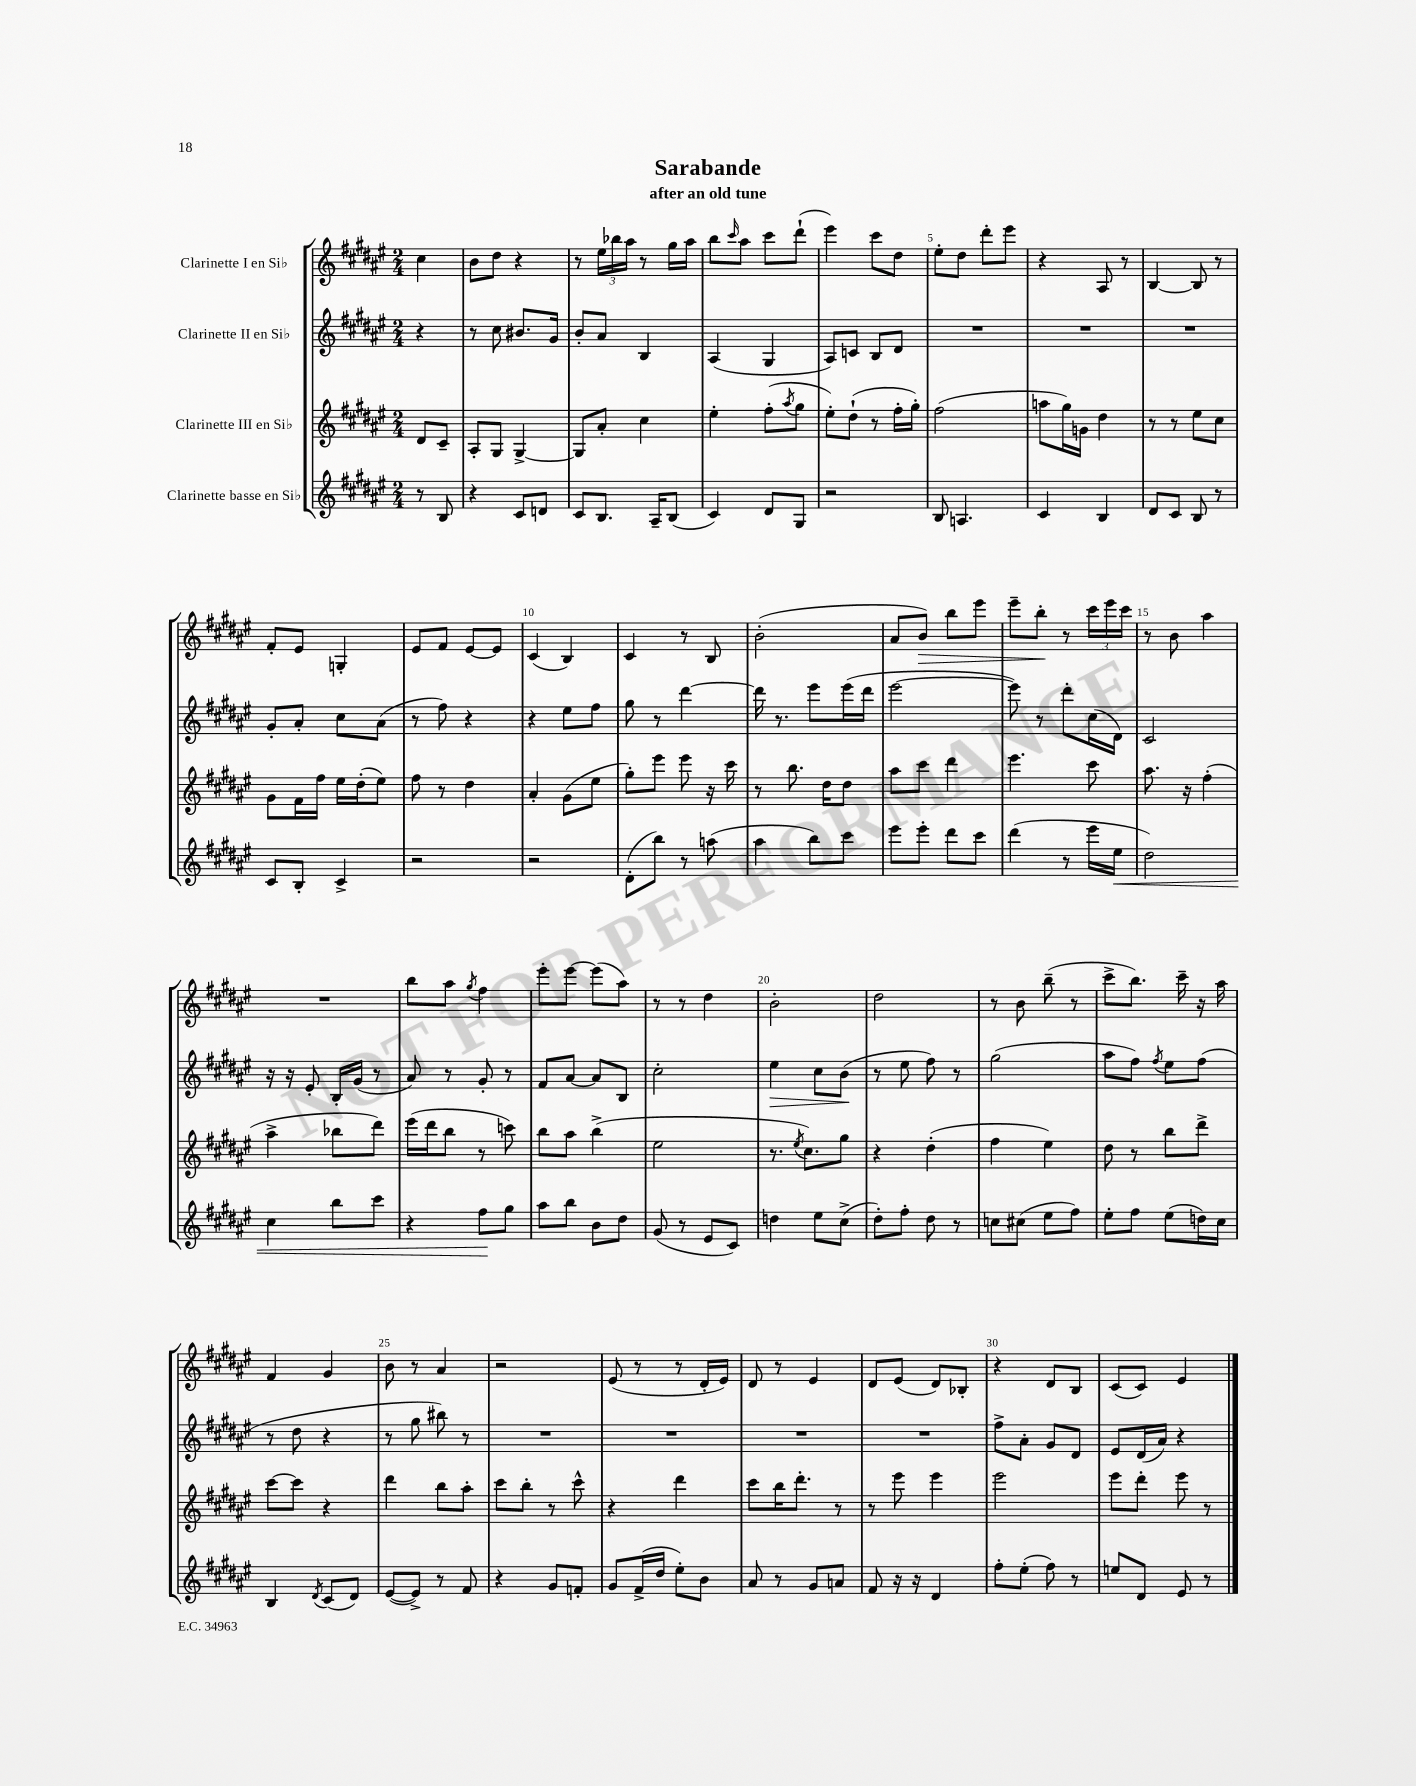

**kern	**dynam	**kern	**kern	**dynam	**kern	**dynam
*part4	*part4	*part3	*part2	*part2	*part1	*part1
*staff4	*staff4	*staff3	*staff2	*staff2	*staff1	*staff1
*I"Clarinette basse en Si♭	*	*I"Clarinette III en Si♭	*I"Clarinette II en Si♭	*	*I"Clarinette I en Si♭	*
*clefG2	*	*clefG2	*clefG2	*	*clefG2	*
*k[f#c#g#d#a#e#]	*	*k[f#c#g#d#a#e#]	*k[f#c#g#d#a#e#]	*	*k[f#c#g#d#a#e#]	*
*M2/4	*	*M2/4	*M2/4	*	*M2/4	*
=	=	=	=	=	=	=
8r	.	8d#/L	4r	.	4cc#\	.
8B/	.	8c#~/J	.	.	.	.
=1	=1	=1	=1	=1	=1	=1
4r	.	8A#'/L	8r	.	8b\L	.
.	.	8G#/J	8cc#\	.	8dd#\J	.
8c#/L	.	[4G#^/	8.b#X/L	.	4r	.
8dn/J	.	.	.	.	.	.
.	.	.	16g#/Jk	.	.	.
=2	=2	=2	=2	=2	=2	=2
8c#/L	.	8G#/L]	8b'/L	.	8r	.
8.B/J	.	8a#'/J	8a#/J	.	24ee#\LL	.
.	.	.	.	.	24bb-X\	.
.	.	.	.	.	24aa#\JJ	.
.	.	4cc#\	4B/	.	8r	.
16A#~/KL	.	.	.	.	.	.
(8B/J	.	.	.	.	16gg#\LL	.
.	.	.	.	.	16aa#\JJ	.
=3	=3	=3	=3	=3	=3	=3
4c#/)	.	4ee#'\	(4A#/	.	8bb\L	.
.	.	.	.	.	16qqccc#/	.
.	.	.	.	.	8aa#\J	.
8d#/L	.	(8ff#'\L	4G#/	.	8ccc#\L	.
.	.	8qaa#/	.	.	.	.
8G#/J	.	8gg#\J	.	.	(8ddd#`\J	.
=4	=4	=4	=4	=4	=4	=4
2r	.	8ee#'\L)	8A#/L)	.	4eee#\)	.
.	.	(8dd#`\J	8cn/J	.	.	.
.	.	8r	8B/L	.	8ccc#\L	.
.	.	16ff#'\LL	8d#/J	.	8dd#\J	.
.	.	16gg#'\JJ)	.	.	.	.
=5	=5	=5	=5	=5	=5	=5
8B/	.	(2ff#\	2r	.	8ee#'\L	.
4.An/	.	.	.	.	8dd#\J	.
.	.	.	.	.	8ddd#'\L	.
.	.	.	.	.	8eee#\J	.
=6	=6	=6	=6	=6	=6	=6
4c#/	.	8aan\L	2r	.	4r	.
.	.	16gg#\L)	.	.	.	.
.	.	16gn\JJ	.	.	.	.
4B/	.	4dd#\	.	.	8A#/	.
.	.	.	.	.	8r	.
=7	=7	=7	=7	=7	=7	=7
8d#/L	.	8r	2r	.	[4B/	.
8c#/J	.	8r	.	.	.	.
8B/	.	8ee#\L	.	.	8B/]	.
8r	.	8cc#\J	.	.	8r	.
!!LO:LB:g=z
=8	=8	=8	=8	=8	=8	=8
8c#/L	.	8g#\L	8g#'/L	.	8f#'/L	.
8B'/J	.	16f#\L	8a#'/J	.	8e#/J	.
.	.	16ff#\JJ	.	.	.	.
4c#^/	.	16ee#\LL	8cc#\L	.	4Gn'/	.
.	.	(16dd#'\J	.	.	.	.
.	.	8ee#\J)	(8a#\J	.	.	.
=9	=9	=9	=9	=9	=9	=9
2r	.	8ff#\	8r	.	8e#/L	.
.	.	8r	8ff#\)	.	8f#/J	.
.	.	4dd#\	4r	.	[8e#/L	.
.	.	.	.	.	8e#/J]	.
=10	=10	=10	=10	=10	=10	=10
2r	.	4a#'/	4r	.	(4c#/	.
.	.	(8g#\L	8ee#\L	.	4B/)	.
.	.	8ee#\J	8ff#\J	.	.	.
=11	=11	=11	=11	=11	=11	=11
(8d#'\L	.	8gg#'\L)	8gg#\	.	4c#/	.
8bb\J)	.	8eee#\J	8r	.	.	.
8r	.	8eee#\	[4ddd#\	.	8r	.
(8aan\	.	16r	.	.	8B/	.
.	.	16ccc#\	.	.	.	.
=12	=12	=12	=12	=12	=12	=12
4aa#\	.	8r	16ddd#\]	.	(2b'\	.
.	.	.	8.r	.	.	.
.	.	8.bb\	.	.	.	.
8bb\L)	.	.	8eee#\L	.	.	.
.	.	16dd#\KL	.	.	.	.
8ccc#\J	.	8dd#\J	(16eee#\L	.	.	.
.	.	.	16ddd#\JJ	.	.	.
=13	=13	=13	=13	=13	=13	=13
8eee#\L	.	8aa#\L	[2eee#\	.	8a#/L	.
!	!	!	!	!	!	!LO:HP:b
8eee#'\J	.	8ccc#\J	.	.	8b/J)	>
8ddd#\L	.	4ddd#\	.	.	8bb\L	.
8ccc#\J	.	.	.	.	8eee#\J	.
=14	=14	=14	=14	=14	=14	=14
(4ddd#\	.	4.eee#\	8eee#\])	.	8eee#~\L	.
.	.	.	8r	.	8bb'\J	.
8r	.	.	8ddd#'\L	.	8r	]
16eee#\LL	.	8ccc#\	(16cc#\L	.	24ccc#\LL	.
.	.	.	.	.	24eee#\	.
!	!LO:HP:b	!	!	!	!	!
16ee#\JJ	<	.	16d#\JJ)	.	.	.
.	.	.	.	.	24ccc#\JJ	.
=15	=15	=15	=15	=15	=15	=15
2dd#\)	.	8.aa#\	2c#/	.	8r	.
.	.	.	.	.	8b\	.
.	.	16r	.	.	.	.
.	.	(4ff#'\	.	.	4aa#\	.
!!LO:LB:g=z
=16	=16	=16	=16	=16	=16	=16
4cc#\	.	4aa#^\	16r	.	2r	.
.	.	.	16r	.	.	.
.	.	.	8e#'/	.	.	.
8bb\L	.	8bb-X\L	16B'/LL	.	.	.
.	.	.	(16g#/JJ	.	.	.
8ccc#\J	.	8ddd#\J)	8r	.	.	.
=17	=17	=17	=17	=17	=17	=17
4r	.	(16eee#\LL	8a#/)	.	8bb\L	.
.	.	16ddd#\J	.	.	.	.
.	.	8bb\J	8r	.	8aa#\J	.
.	.	.	.	.	8qgg#/	.
8ff#\L	.	8r	8g#'/	.	4ff#\	.
8gg#\J	[	8cccn\)	8r	.	.	.
=18	=18	=18	=18	=18	=18	=18
8aa#\L	.	8bb\L	8f#/L	.	8eee#'\L	.
8bb\J	.	8aa#\J	[8a#/J	.	[8eee#\J	.
8b\L	.	(4bb^\	8a#/L]	.	(8eee#\L]	.
8dd#\J	.	.	8B/J	.	8aa#\J)	.
=19	=19	=19	=19	=19	=19	=19
(8g#/	.	2ee#\	2cc#'\	.	8r	.
8r	.	.	.	.	8r	.
8e#/L	.	.	.	.	4dd#\	.
8c#/J)	.	.	.	.	.	.
=20	=20	=20	=20	=20	=20	=20
!	!	!	!	!LO:HP:b	!	!
4ddn\	.	8.r	4ee#\	>	2b'\	.
.	.	8qee#/	.	.	.	.
.	.	8.cc#\L)	.	.	.	.
8ee#\L	.	.	8cc#\L	.	.	.
(8cc#^\J	.	8gg#\J	(8b\J	.	.	.
.	.	.	.	]	.	.
=21	=21	=21	=21	=21	=21	=21
8dd#'\L)	.	4r	8r	.	2dd#\	.
8ff#'\J	.	.	8ee#\	.	.	.
8dd#\	.	(4dd#'\	8ff#\)	.	.	.
8r	.	.	8r	.	.	.
=22	=22	=22	=22	=22	=22	=22
8ccn\L	.	4ff#\	(2gg#\	.	8r	.
(8cc#X\J	.	.	.	.	8b\	.
8ee#\L	.	4ee#\)	.	.	(8bb~\	.
8ff#\J)	.	.	.	.	8r	.
=23	=23	=23	=23	=23	=23	=23
8ee#'\L	.	8dd#\	8aa#\L	.	8ccc#^\L	.
8ff#\J	.	8r	8ff#\J)	.	8.bb\J)	.
.	.	.	8qff#/	.	.	.
(8ee#\L	.	8bb\L	8ee#\L	.	.	.
.	.	.	.	.	16ccc#~\	.
16ddn\L)	.	8ddd#^\J	(8ff#\J	.	16r	.
16cc#\JJ	.	.	.	.	16aa#\	.
!!LO:LB:g=z
=24	=24	=24	=24	=24	=24	=24
4B/	.	[8ccc#\L	8r	.	4f#/	.
.	.	8ccc#\J]	8dd#\	.	.	.
8qd#/	.	.	.	.	.	.
(8c#/L	.	4r	4r	.	4g#/	.
8d#/J)	.	.	.	.	.	.
=25	=25	=25	=25	=25	=25	=25
([8e#/L	.	4ddd#\	8r	.	8b\	.
8e#^/J])	.	.	8gg#\	.	8r	.
8r	.	8bb\L	8bb#X\)	.	4a#/	.
8f#/	.	8aa#'\J	8r	.	.	.
=26	=26	=26	=26	=26	=26	=26
4r	.	8ccc#\L	2r	.	2r	.
.	.	8bb'\J	.	.	.	.
8g#/L	.	8r	.	.	.	.
8fn'/J	.	8ccc#^^\	.	.	.	.
=27	=27	=27	=27	=27	=27	=27
8g#/L	.	4r	2r	.	(8e#/	.
(16f#^/L	.	.	.	.	8r	.
16dd#/JJ	.	.	.	.	.	.
8ee#'\L)	.	4ddd#\	.	.	8r	.
8b\J	.	.	.	.	16d#'/LL	.
.	.	.	.	.	16e#/JJ)	.
=28	=28	=28	=28	=28	=28	=28
8a#/	.	8ccc#\L	2r	.	8d#/	.
8r	.	16bb\K	.	.	8r	.
.	.	8.ddd#'\J	.	.	.	.
8g#/L	.	.	.	.	4e#/	.
8an/J	.	8r	.	.	.	.
=29	=29	=29	=29	=29	=29	=29
8f#/	.	8r	2r	.	8d#/L	.
16r	.	8eee#\	.	.	(8e#/J	.
16r	.	.	.	.	.	.
4d#/	.	4eee#\	.	.	8d#/L)	.
.	.	.	.	.	8B-X'/J	.
=30	=30	=30	=30	=30	=30	=30
8ff#'\L	.	2eee#\	8ff#^\L	.	4r	.
(8ee#'\J	.	.	8a#'\J	.	.	.
8ff#\)	.	.	8g#/L	.	8d#/L	.
8r	.	.	8d#/J	.	8B/J	.
=31	=31	=31	=31	=31	=31	=31
8een/L	.	8eee#\L	8e#/L	.	(8c#/L	.
8d#/J	.	8ddd#'\J	(16d#/L	.	8c#/J)	.
.	.	.	16a#/JJ)	.	.	.
8e#/	.	8eee#\	4r	.	4e#/	.
8r	.	8r	.	.	.	.
==	==	==	==	==	==	==
*-	*-	*-	*-	*-	*-	*-
